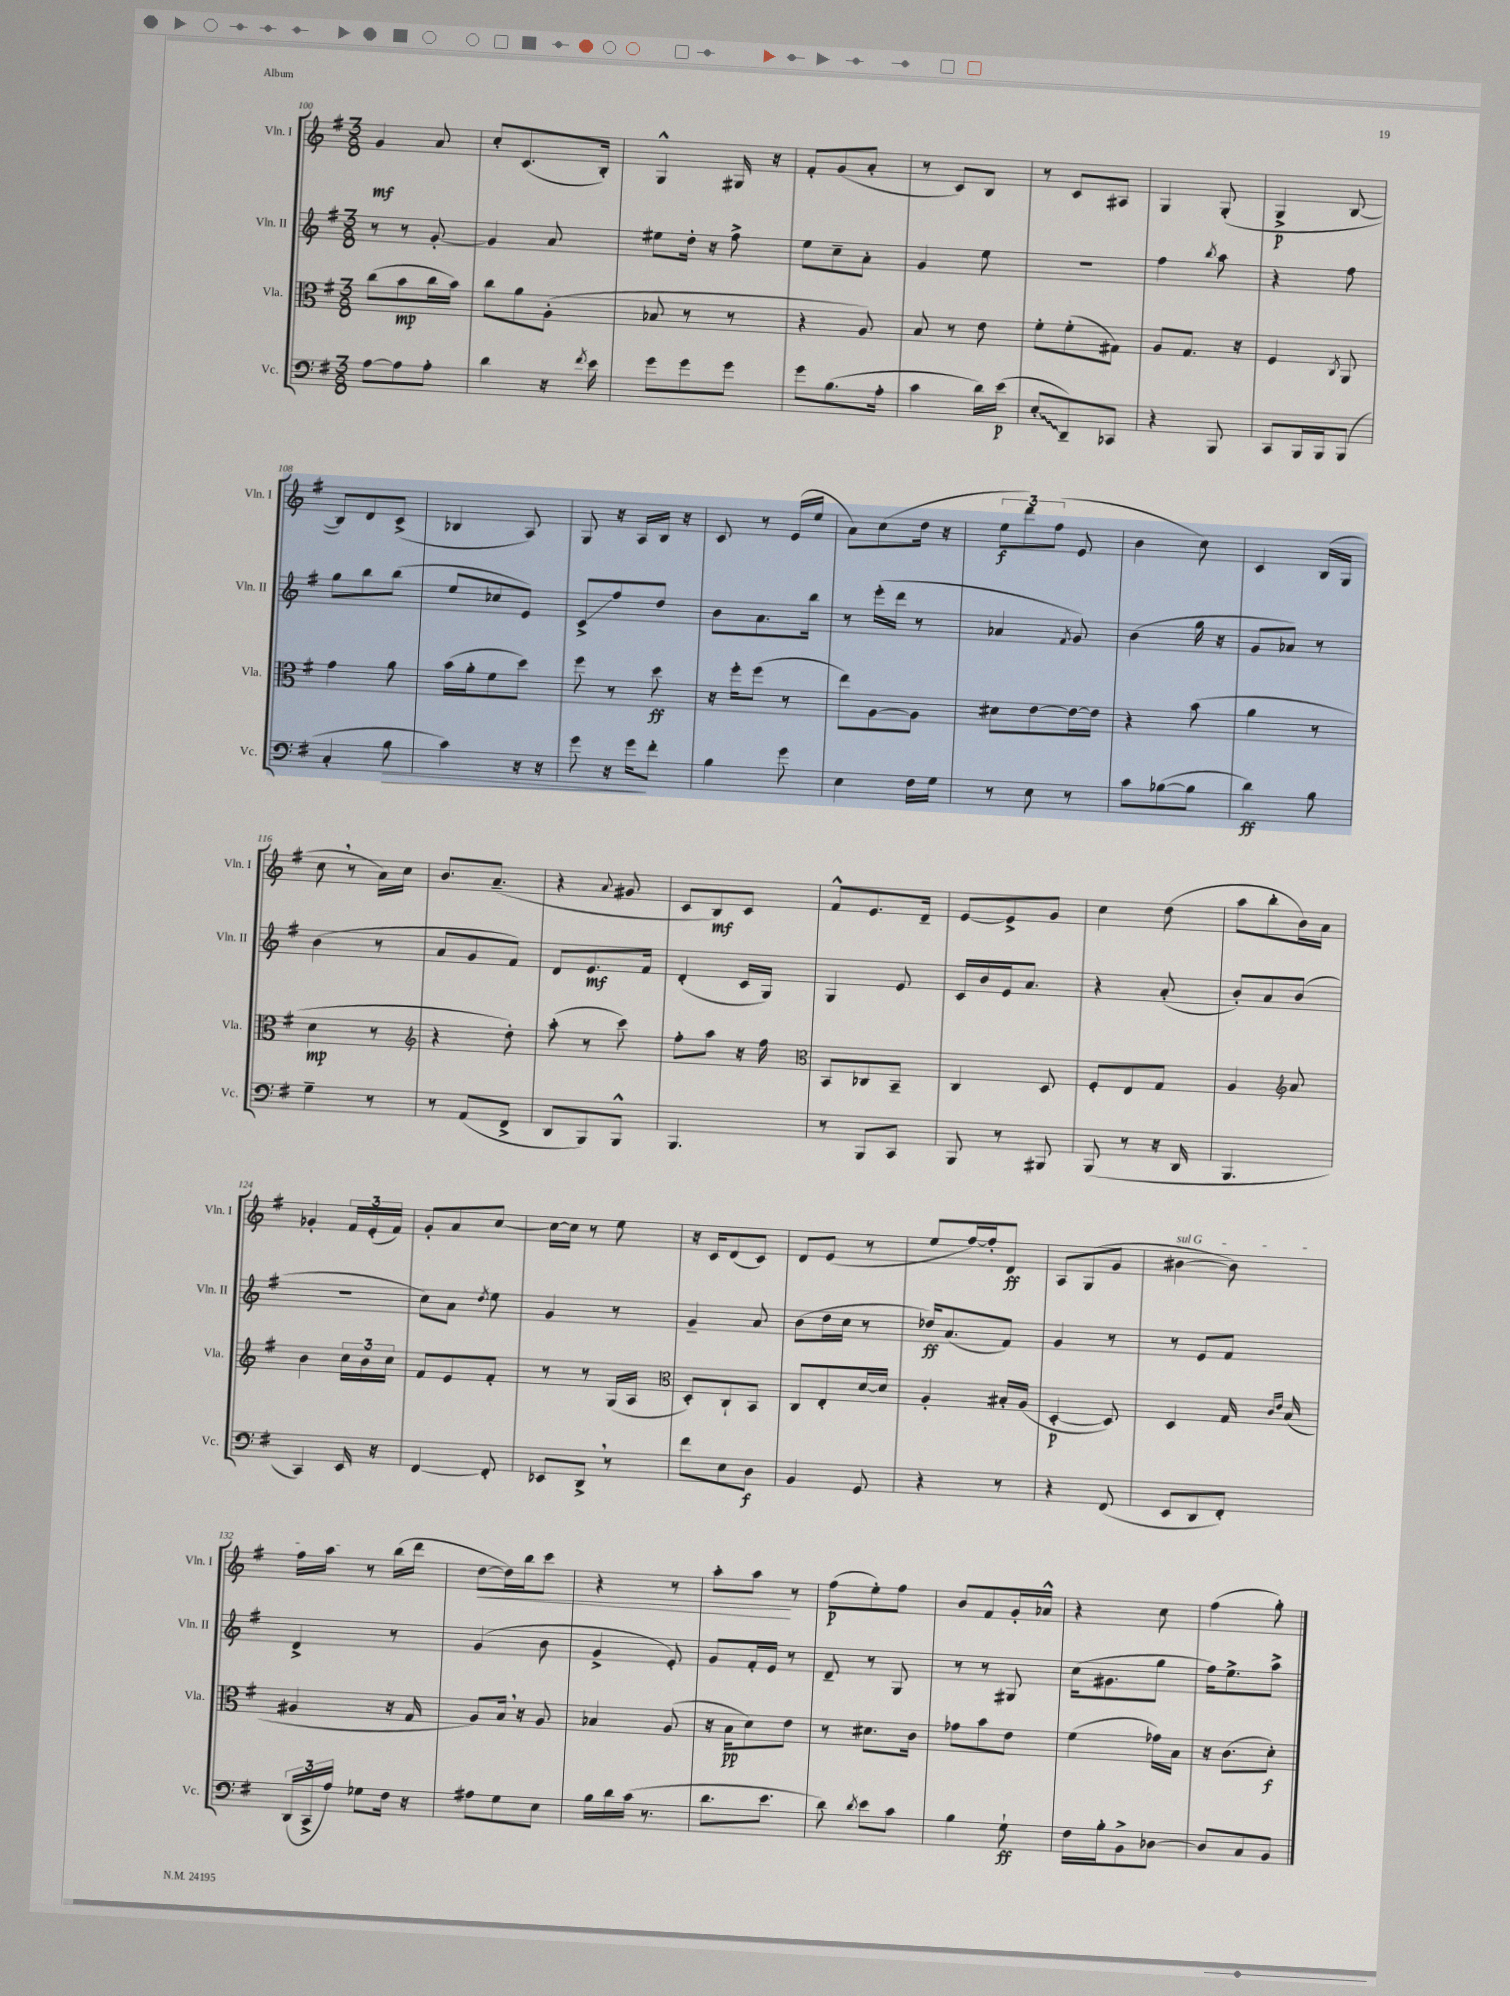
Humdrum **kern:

**kern	**kern	**kern	**kern
*staff4	*staff3	*staff2	*staff1
*clefF4	*clefC3	*clefG2	*clefG2
*k[f#]	*k[f#]	*k[f#]	*k[f#]
*M3/8	*M3/8	*M3/8	*M3/8
[8A	(8cc	8r	4g
8A]	8b	8r	.
8A'	16cc	[8g'	8a
.	16b)	.	.
=	=	=	=
4d	8cc	4g]	8cc'
.	8a	.	(8.c
16r	(8A'	8a	.
8qf#	.	.	.
16e	.	.	16B')
=	=	=	=
8g	8B-	8ee#	4G^^
8g	8r	16dd'	.
.	.	16r	.
8g	8r	8ff#^	16G#
.	.	.	16r
=	=	=	=
8g	4r	8ee	8f#'
(8.B	.	8cc~	(8g
.	8A)	8a'	8a'
16A'	.	.	.
=	=	=	=
4c	8B	4g	8r
.	8r	.	8c)
16d)	8e	8ee	8B
(16e	.	.	.
=	=	=	=
8E'	8f#'	4.r	8r
8DD~)	(8f#'	.	8c
8CC-	8G#)	.	8A#
=	=	=	=
4r	8A	4ff#	4G
.	8.G	.	.
.	.	8qbb	.
8BBB	.	8aa	(8G'
.	16r	.	.
=	=	=	=
8CC	4F#	4r	4G^
16BBB	.	.	.
16BBB	.	.	.
.	8qC	.	.
(8BBB	8AA	8ff#	[8B
=	=	=	=
4C'	4g	8gg	8B])
.	.	8bb	8d
8B	8a	(8bb	(8c^
=	=	=	=
4c)	(16b	8ee	4B-
.	16a'	.	.
.	8f#	8cc-	.
16r	8dd)	8e)	8A)
16r	.	.	.
=	=	=	=
8g	8ff#	8c^	8G
16r	8r	8ff#	16r
16g	.	.	16A
8f#'	8dd	8dd	16B
.	.	.	16r
=	=	=	=
4B	16r	8b	8c
.	16ff#'	.	.
.	(8ff#	8.a	8r
8g	8r	.	(16e
.	.	16bb	16ee
=	=	=	=
4E	8ee)	8r	8a)
.	[8A	(16eee'	(8cc
.	.	16ddd	.
16F#	8A]	8r	16dd
16G	.	.	16r
=	=	=	=
8r	8d#	4a-	12ee
.	.	.	12ddd)
8E	[8e	.	.
.	.	.	(12ff#
.	.	8qf#	.
8r	16e_	8g)	8e
.	16e]	.	.
=	=	=	=
8c	4r	(4b	4b
([8B-	.	.	.
8B-]	(8b	16gg	8cc)
.	.	16r	.
=	=	=	=
4d)	4a	8g	4c
.	.	8a-)	.
8B	8r	8r	(16B
.	.	.	16G
=	=	=	=
4G~	4d	(4b	8cc
.	.	.	8r
8r	8r	8r	16a)
.	.	.	16cc
=	=	=	=
*	*clefG2	*	*
8r	4r	8a	8.b
(8AA	.	8g	.
.	.	.	(8.a~
8FF#^	8dd')	8f#)	.
=	=	=	=
8DD	(8aa'	8d	4r
8BBB)	8r	8.e	.
.	.	.	8qqa
8BBB^^	8ccc)	.	8g#
.	.	16f#	.
=	=	=	=
4.BBB	8ff#'	(4d'	8c
.	8aa	.	8B)
.	16r	16c	8c
.	16ff#	16G)	.
=	=	=	=
*	*clefC3	*	*
8r	8BB	4G	8f#^^
8BBB	8C-	.	8.e
8CC	8BB~	8e	.
.	.	.	16d~
=	=	=	=
8BBB	4C	16c	[8e
.	.	16b	.
8r	.	16e	8e^]
.	.	8.a	.
8BBB#	8D	.	8g
=	=	=	=
(8BBB	8F#'	4r	4cc
8r	8E	.	.
16r	8G	(8a'	(8dd
16DD	.	.	.
=	=	=	=
4.BBB	4A	8b')	8aa
.	.	8a	8bb'
*	*clefG2	*	*
.	8a	(8b	16b)
.	.	.	16a
=	=	=	=
4CC)	4b	4.r	4g-'
16EE	24cc	.	24f#
.	24b	.	(24e'
16r	.	.	.
.	24cc	.	24f#)
=	=	=	=
[4FF#	8f#	8cc)	8g'
.	8e	8a	8a
.	.	8qdd	.
8FF#']	8f#'	8ee	[8cc
=	=	=	=
8EE-	8r	4g	16cc_
.	.	.	16cc]
8DD^	8r	.	8r
8r	(16G	8r	8ee
.	16A	.	.
=	=	=	=
*	*clefC3	*	*
8f#	8D')	4g~	16r
.	.	.	16c
8E	8C`	.	(8d
8D	8BB	8a	8c)
=	=	=	=
4BB	8C	(8b	8d
.	8E'	16dd	(8e
.	.	16cc	.
8GG	[16d	8r	8r
.	16d]	.	.
=	=	=	=
4r	4A'	16dd-)	8ee
.	.	(8.a	.
.	.	.	[16ff#)
.	.	.	16ff#']
8r	16B#'	8f#)	8d
.	(16A	.	.
=	=	=	=
4r	[4D'	4g	8A
.	.	.	(8G
(8FF#	8D])	8r	8g
=	=	=	=
8EE	4D	8r	[4b#
8DD	.	8e	.
8FF#')	16G	8f#	8b#])
.	16qqc	.	.
.	16qqe	.	.
.	(16B	.	.
=	=	=	=
(24DD	4A#	4d^	16ff#
24CC^	.	.	.
.	.	.	16aa
24A)	.	.	.
8G-	.	.	8r
16F#	16r	8r	(16bb
16r	16G	.	16ddd
=	=	=	=
8A#	8A)	(4g	[8dd
8G	16B	.	16dd])
.	16r	.	16bb
8E	8A	8b	8ccc
=	=	=	=
16B	4B-	4g^	4r
16d	.	.	.
(16c	.	.	.
8.r	.	.	.
.	(8A	8e')	8r
=	=	=	=
8.d	16r	8g	8aa'
.	16B	.	.
.	8d)	16f#'	8aa
8.e	.	16e	.
.	8e	8r	8r
=	=	=	=
8d)	8r	8d~	(8ff#
8qd	.	.	.
8e	8.d#	8r	8ee')
8c	.	8G	8ff#
.	16c	.	.
=	=	=	=
4B	8g-	8r	8b
.	8b	8r	8f#
8G`	8e	8G#	16g'
.	.	.	16a-^^
=	=	=	=
16F#	(4f#	(16cc	4r
16B'	.	8.g#	.
8BB^	.	.	.
[8D-	16g-)	8gg	8cc
.	16B	.	.
=	=	=	=
8D-]	16r	16ff#)	(4ff#
.	(8.c	8.ee^	.
8C	.	.	.
8BB	8d')	8aa^	8gg')
==	==	==	==
*-	*-	*-	*-
